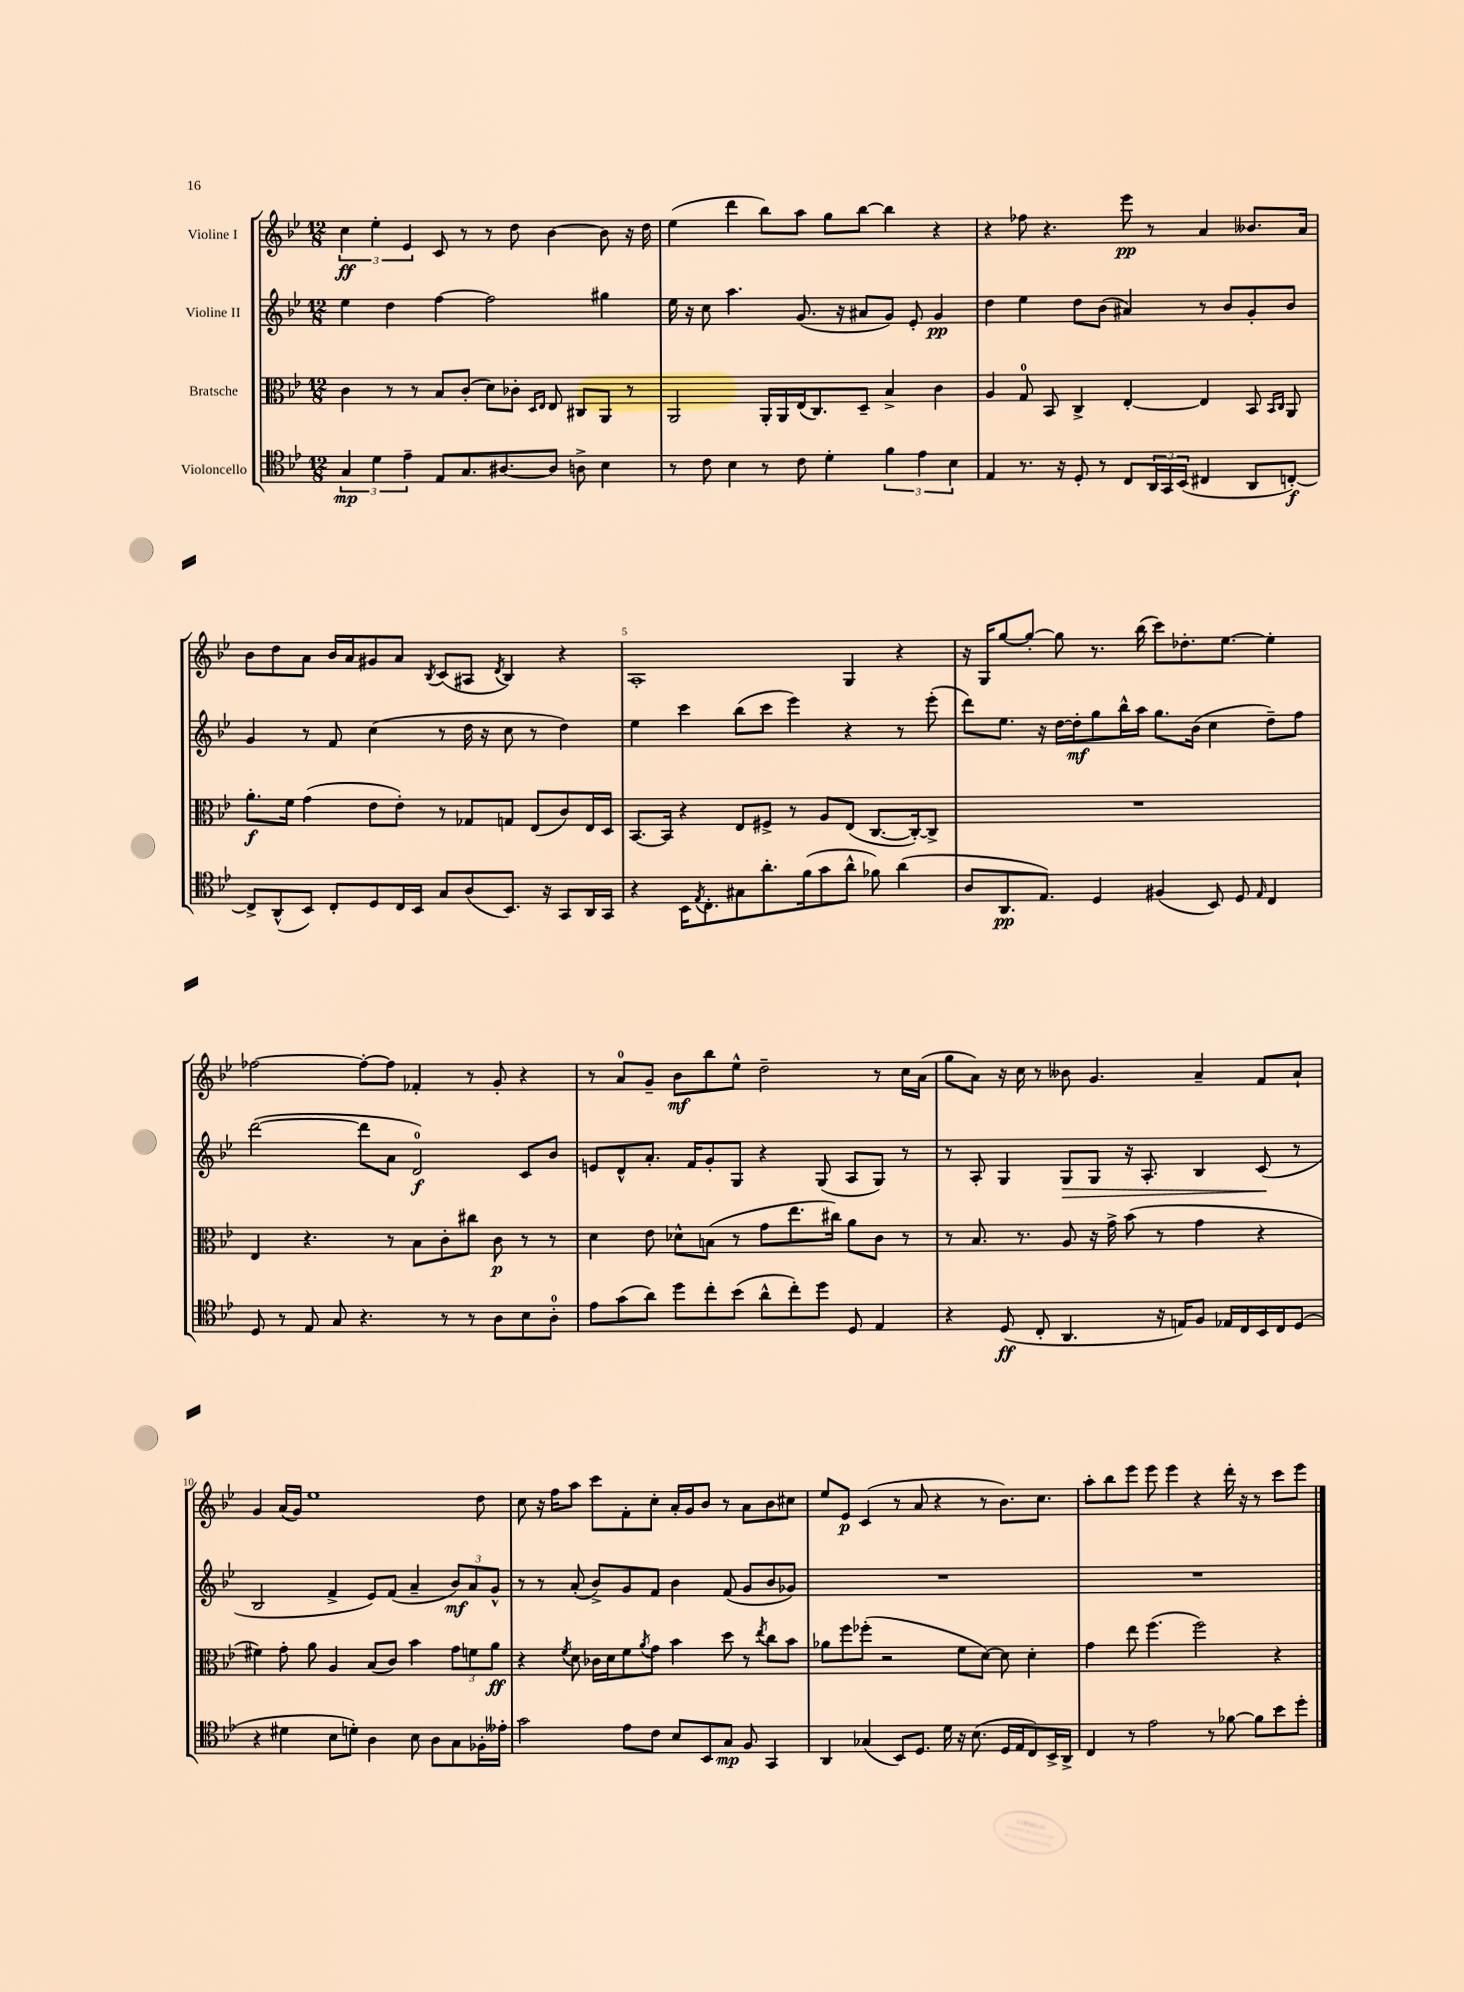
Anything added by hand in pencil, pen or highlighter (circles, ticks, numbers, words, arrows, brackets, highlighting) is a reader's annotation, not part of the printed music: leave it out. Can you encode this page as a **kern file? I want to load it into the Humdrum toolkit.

**kern	**kern	**kern	**kern
*staff4	*staff3	*staff2	*staff1
*clefC4	*clefC3	*clefG2	*clefG2
*k[b-e-]	*k[b-e-]	*k[b-e-]	*k[b-e-]
*M12/8	*M12/8	*M12/8	*M12/8
6G	4c	4ee-	6cc
6d	.	.	6ee-'
.	8r	4dd	.
6e-~	.	.	6e-
.	8r	.	.
8E-	8B-	[4ff	8c
8.G	(8c'	.	8r
.	8d)	2ff]	8r
[8.A#	.	.	.
.	8c-'	.	8dd
.	16qqD	.	.
.	16qqE-	.	.
8A#]	8E-	.	[4b-
8A^	8C#	.	.
4B-	8AA	4gg#	8b-]
.	8r	.	16r
.	.	.	16dd
=	=	=	=
8r	2AA	16ee-	(4ee-
.	.	16r	.
8c	.	8cc	.
4B-	.	4.aa	4ddd
8r	16AA'	.	8bb-)
.	16AA	.	.
8c	(16E-	(8.g	8aa
.	8.C)	.	.
4d'	.	.	8gg
.	.	16r	.
.	8D~	8a#	[8bb-
6f	4B-^	8g)	4bb-]
.	.	8e-'	.
6e-	.	.	.
.	4c	4g	4r
6B-	.	.	.
=	=	=	=
4E-	4A	4dd	4r
8.r	8G	4ee-	8ff-
.	8BB-	.	4.r
16r	.	.	.
8D'	4C^	8dd	.
8r	.	(8b-	.
8C	[4E-'	4a#)	8eee-
24AA	.	.	8r
24GG	.	.	.
(24BB-	.	.	.
4C#	4E-]	8r	4a
.	.	8b-	.
8AA	8BB-	8g'	8.b--
.	16qqBB-	.	.
.	16qqC	.	.
[8C')	8AA	8b-	.
.	.	.	16a
=	=	=	=
8C^]	8.a'	4g	8b-
(8AA^^	.	.	8dd
.	16f	.	.
8BB-)	(4g	8r	8a
8C'	.	8f	16b-
.	.	.	16a
8D	8e-	(4cc	8g#
16C	8e-')	.	8a
16BB-	.	.	.
.	.	.	8qB-
8G	8r	8r	(8c
(8A	8G-	16dd	8A#
.	.	16r	.
.	.	.	8qd
8.BB-)	8G	8cc	4B-)
.	(8E-	8r	.
16r	.	.	.
8GG	8c)	4dd)	4r
16AA	16E-	.	.
16GG	16D	.	.
=	=	=	=
4r	[8.BB-	4ee-	1A'
.	16BB-]	.	.
16BB-	4r	4ccc	.
8qE-	.	.	.
8.C'	.	.	.
8G#	8E-	(8bb-	.
8.a'	8F#^	8ccc	.
.	8r	4eee-)	.
(16f	.	.	.
8g	8A	.	.
8a^^	(8E-	4r	4G
8f-)	[8.C	.	.
(4a	.	8r	4r
.	16C'_)	.	.
.	8C^]	(8eee-'	.
=	=	=	=
8A	1.r	8ddd)	16r
.	.	.	16G
8.AA	.	8.ee-	[8gg
.	.	.	8gg'_
8.E-)	.	16r	.
.	.	[16dd	8gg]
.	.	16dd']	.
4D	.	8gg	8.r
.	.	16bb-^^	.
.	.	16aa	(16bb-
(4F#	.	8.gg	8ccc)
.	.	.	8.dd-'
.	.	(16b-	.
8BB-)	.	4cc	.
.	.	.	[8.ee-
8D	.	.	.
16qqE-	.	.	.
4C	.	8dd~)	4ee-']
.	.	8ff	.
=	=	=	=
8D	4E-	([2ddd	[2ff-
8r	.	.	.
8E-	4.r	.	.
8G	.	.	.
4.r	.	8ddd]	8ff-'_
.	8r	8a	8ff-]
.	8B-	2d)	4f-'
8r	8c'	.	.
8r	8cc#	.	8r
8A	8c	.	8g'
8B-	8r	8c	4r
8A'	8r	8b-	.
=	=	=	=
8e-	4d	8e	8r
(8g	.	8d^^	8a
8a)	8e-	8.a'	8g~
8dd	8d-^^	.	8b-
.	.	16f	.
8cc'	(8B	8g'	8bb-
(8b-	8r	8G	8ee-^^
8a^^	8g	4r	2dd~
8cc')	8.ee-	.	.
8dd	.	(8G	.
.	16cc#)	.	.
8D	8a	8A	.
4E-	8c	8G)	8r
.	8r	8r	16cc
.	.	.	(16a
=	=	=	=
4r	8r	8r	8gg
.	8.B-	8A'	8a)
(8D	.	4G	16r
.	8.r	.	16cc
8C'	.	.	8r
4.AA	8A	8G	8b--
.	16r	8G	4.g
.	16g^	.	.
.	(8b-	16r	.
.	.	8.A'	.
16r	8r	.	.
16E)	.	.	.
8F	4g	4B-	4a~
16E-	.	.	.
16C	.	.	.
16BB-	4r	(8c	8f
16C	.	.	.
(8D	.	8r	8a`
=	=	=	=
4r	4f#)	2B-	4g
4d#	8g'	.	(16a
.	.	.	16g)
.	8a	.	1ee-
8B-	4A	4f^	.
8d')	.	.	.
4A	(8B-	8e-)	.
.	8c)	(8f	.
8B-	4b-	4a~	.
8A	.	.	.
8G	12g	12b-)	.
.	12f	12a	.
16F-'	.	.	8dd
.	12a	12g^^	.
16e--'	.	.	.
=	=	=	=
2g	4r	8r	8cc
.	.	8r	16r
.	.	.	16ff
.	8qf	.	.
.	8d	(8a'	8aa
.	16c-	8b-^)	8ccc
.	16d	.	.
8e-	8f	8g	8f'
.	8qa	.	.
8c	8g	8f	8cc'
8B-	4b-	4b-	16a'
.	.	.	16g
8BB-	.	.	8b-
8G	8dd	(8f	8r
8F	8r	8g	8a
.	8qee-	.	.
4GG	8cc	8b-	8b-
.	8b-	8g-)	8cc#
=	=	=	=
4AA	8a-	1.r	8ee-
.	8ff	.	8e-
(4G-	(8ff-'	.	(4c
.	2r	.	.
8BB-)	.	.	8r
8.D	.	.	8a
.	.	.	4r
16d	.	.	.
16r	8f	.	.
(8.B-	.	.	.
.	[8d)	.	8r
16D	8d]	.	8.b-)
16E-	.	.	.
8C)	4d'	.	.
.	.	.	8.cc
16BB-^	.	.	.
16AA^	.	.	.
=	=	=	=
4C	4g	1.r	8aa'
.	.	.	8bb-
8r	8ee-	.	8eee-
2e-	(4.ff	.	8eee-
.	.	.	4eee-
.	2ff)	.	4r
8r	.	.	.
[8f-	.	.	16ddd'
.	.	.	16r
8f-]	.	.	8r
8b-	4r	.	8ccc
8dd'	.	.	8eee-
==	==	==	==
*-	*-	*-	*-
